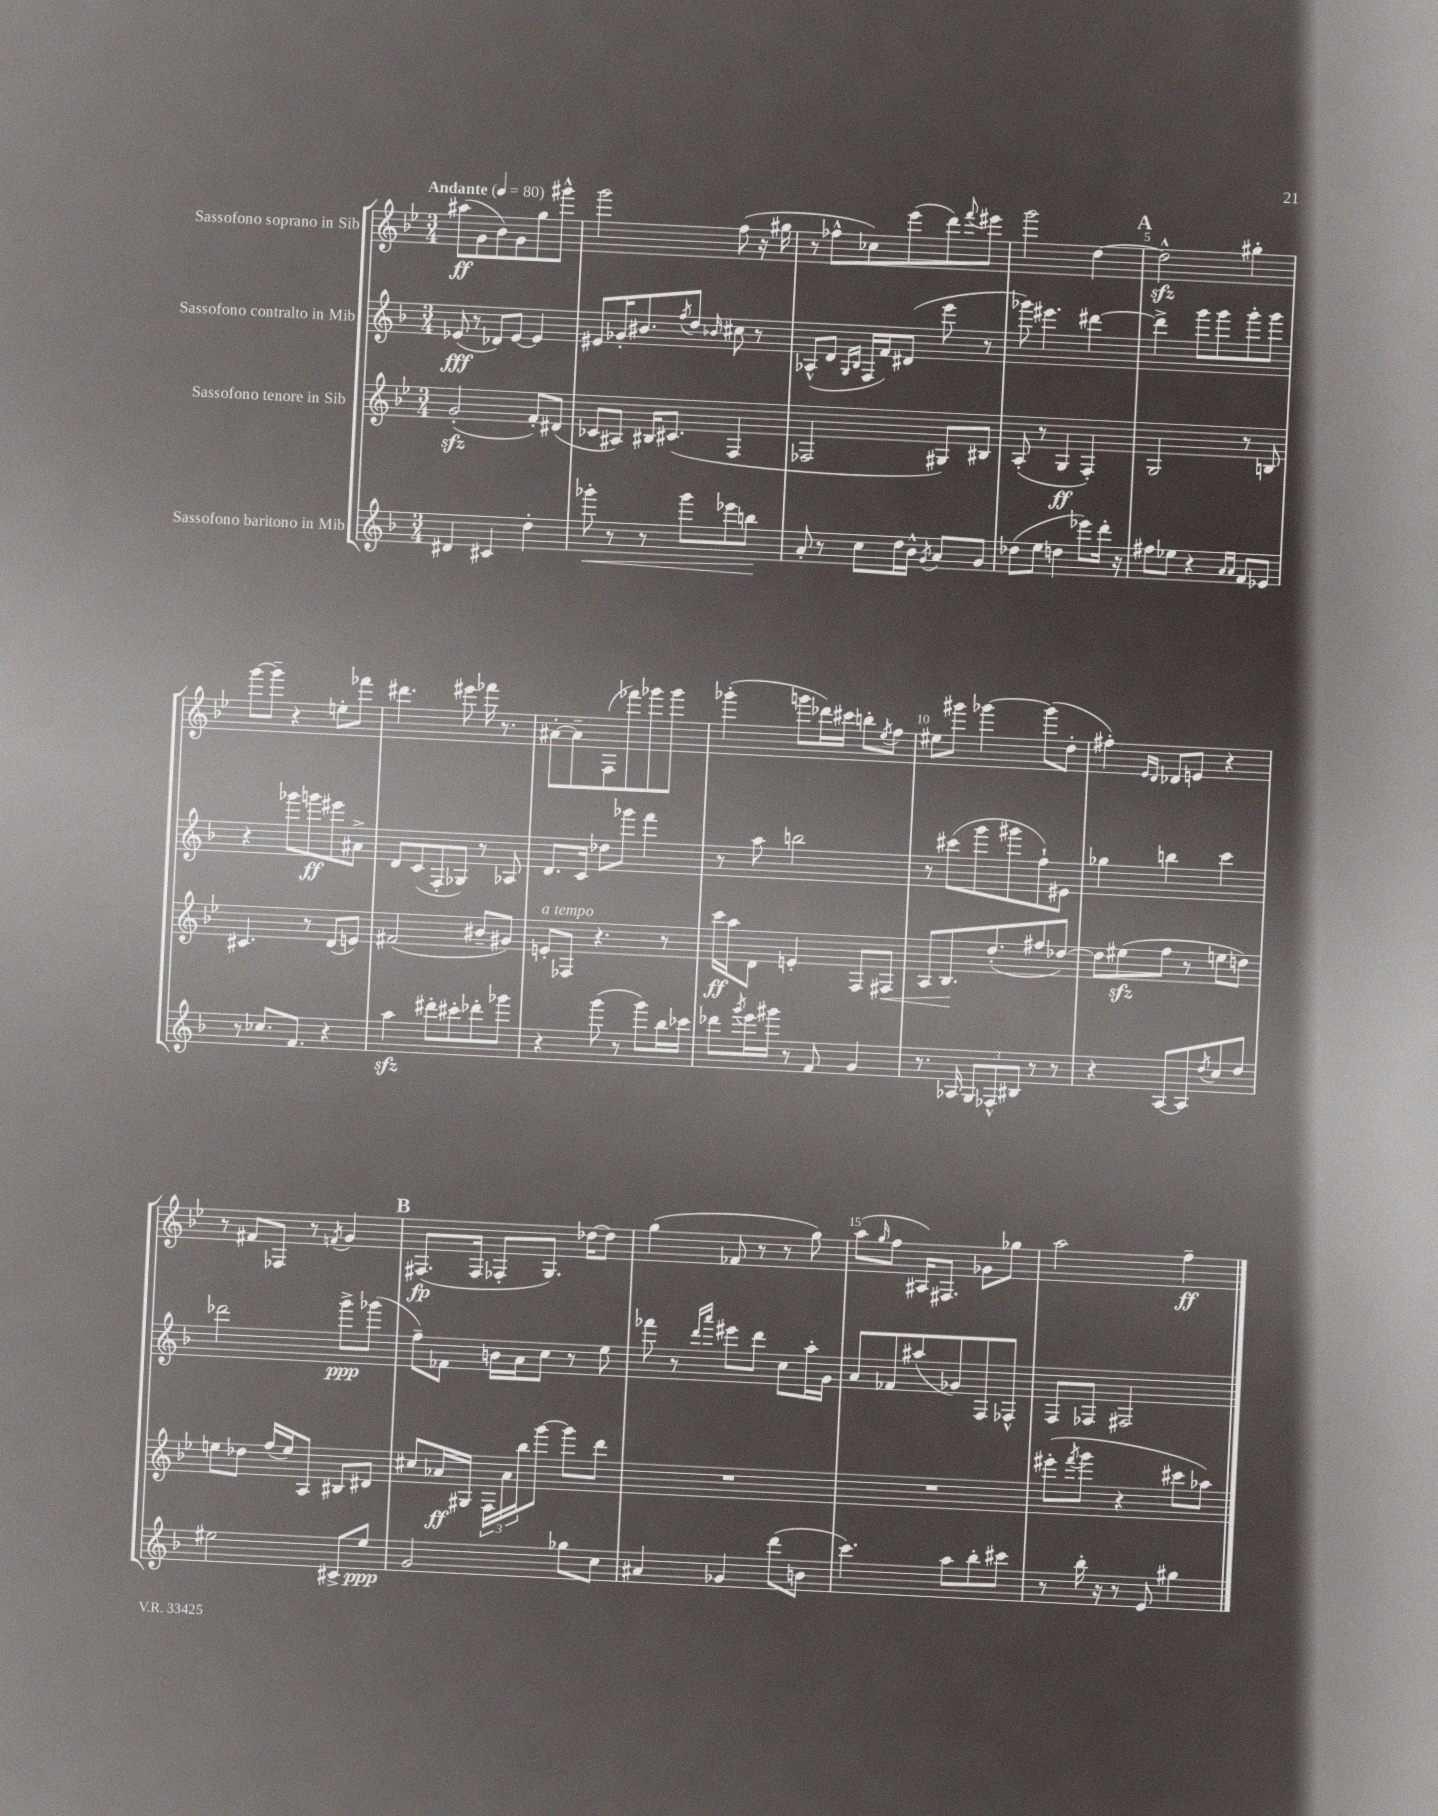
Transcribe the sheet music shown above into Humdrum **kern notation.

**kern	**kern	**kern	**kern
*staff4	*staff3	*staff2	*staff1
*clefG2	*clefG2	*clefG2	*clefG2
*k[b-]	*k[b-e-]	*k[b-]	*k[b-e-]
*M3/4	*M3/4	*M3/4	*M3/4
*MM80	*MM80	*MM80	*MM80
4d#	(2g'	(8e-	(8aa#
.	.	8r	8g
4c#	.	8d-)	8b-)
.	.	[8e-	8g
4dd'	8f')	4e-]	8gg
.	(8d#	.	8ggg#^^
=	=	=	=
8ggg-'	8c-	8e#	2ggg
8r	8A#)	16g-'	.
.	.	8.b#	.
8r	16B#	.	.
.	(8.c#	.	.
.	.	8qff	.
8ggg-	.	8dd	.
.	.	16qqb-	.
8eee-	4F	8cc#	(8ff
8bb	.	8r	16r
.	.	.	16gg#
=	=	=	=
8a'	2F-	(8A-^^	8r
8r	.	8d	8ff-^^
.	.	16qqG	.
.	.	16qqB-	.
8cc	.	16F	8cc-)
.	.	16f)	.
16dd	.	(8d#	(8eee-
16b-^^	.	.	.
8qg	.	.	.
8a	8G#)	8eee	8ddd)
.	.	.	8qqfff
8g	8B#	8r	8eee#
=	=	=	=
(8dd-	(8A'	8ggg-)	2ggg
8ee	8r	4.eee#	.
4dd	4G	.	.
8eee-)	4F')	[4ddd#	[4dd
16ddd'	.	.	.
16r	.	.	.
=	=	=	=
8ff#	2G	4ddd#^]	2dd^^]
8ee-	.	.	.
4r	.	8ggg	.
.	.	8ggg	.
16qqa	.	.	.
16qqa	.	.	.
8f	8r	8ggg'	4gg#'
8e-	8B	8ggg	.
=	=	=	=
8r	4.c#	4r	[8ggg
8.cc-	.	.	8ggg~]
.	.	8ggg-	4r
8.f	.	.	.
.	8r	8ggg	.
4r	(8d	8eee#	8ee'
.	8e)	8a#^	8fff-
=	=	=	=
4aa	(2f#	8d	4.ddd#
.	.	(8c	.
8ddd#'	.	8F'	.
8ccc#'	.	8G-)	8eee#
8ddd-'	8b#~	8r	16fff-
.	.	.	8.r
8ggg-	8g#)	8A-	.
=	=	=	=
4r	8e'	8.d	[8a#'
.	8F-	.	8a#~]
.	.	16c	.
(8ggg	4.r	8dd-	(8F
8r	.	8ggg-	8fff-)
8ggg)	.	4fff	8ggg-
16bb-	8r	.	8ggg-
16ccc-	.	.	.
=	=	=	=
8ddd-	16ccc	8r	(4ggg-'
.	16aa	.	.
8qggg	.	.	.
16eee	8d	8aa	.
16ggg#	.	.	.
8r	4e'	2bb	8ggg
8f	.	.	16ddd-)
.	.	.	16ccc#
4g	8F	.	8bb'
.	.	.	8qee-
.	8F#	.	8ff
=	=	=	=
8.r	8A	8r	8ee#
.	8.B-	(8ccc#	8ggg#
16A-	.	.	.
12G	.	8ggg	[4ggg-
.	(8.dd'	.	.
12F-^^	.	.	.
.	.	8ggg#	.
12B#	.	.	.
8r	8ff#	8ff`)	(8ggg-]
8r	[8dd-)	8e#	8dd'
=	=	=	=
4r	8dd-]	4gg-	4ff#')
.	(8ee#	.	.
.	.	.	16qqe-
.	.	.	16qqd
[8A	8ff	4bb	8d-
8A]	8r	.	8e
8qdd	.	.	.
8cc	8ee	4ccc	4r
8dd	8dd)	.	.
=	=	=	=
2ee#	8ee	2ddd-	8r
.	8dd-	.	8f#
.	(16ff	.	8F-
.	16ee)	.	.
.	8A	.	8r
.	.	.	8qf
8c#^	8B#	8ggg^	4g
8ee#	8d#	(8ggg-	.
=	=	=	=
2g	8cc#	8ff~)	(8.F#
.	16a-	8f-	.
.	16G#	.	16F#
.	24F	16b	8F-'
.	24a-	.	.
.	.	16a	.
.	24bb-	.	.
.	[8ggg	8cc	8.G)
8gg-	8ggg]	8r	.
.	.	.	[16dd-
8cc	8ddd	8ee	8dd-]
=	=	=	=
4a#	2.r	8fff-	(4gg
.	.	8r	.
.	.	16qqddd	.
.	.	16qqaaa	.
4g-	.	8eee#	8f-
.	.	8ddd	8r
(8ddd	.	8cc	8r
8b	.	16aa'	8gg)
.	.	16g	.
=	=	=	=
4.ccc)	2.r	8a	(8aa
.	.	.	16qqgg
.	.	8f-	8ff
.	.	(8aa#	16A#)
.	.	.	8.F#
8aa	.	8g-)	.
8bb-'	.	8F	8g-
8ccc#	.	8F-^^	8gg-
=	=	=	=
8r	(8eee#'	8F	2aa
.	8qfff	.	.
16bb-'	8ggg	8F-	.
16r	.	.	.
8r	4r	2F#	.
8e	.	.	.
4gg#	8ccc#	.	4ff~
.	8aa-)	.	.
==	==	==	==
*-	*-	*-	*-
